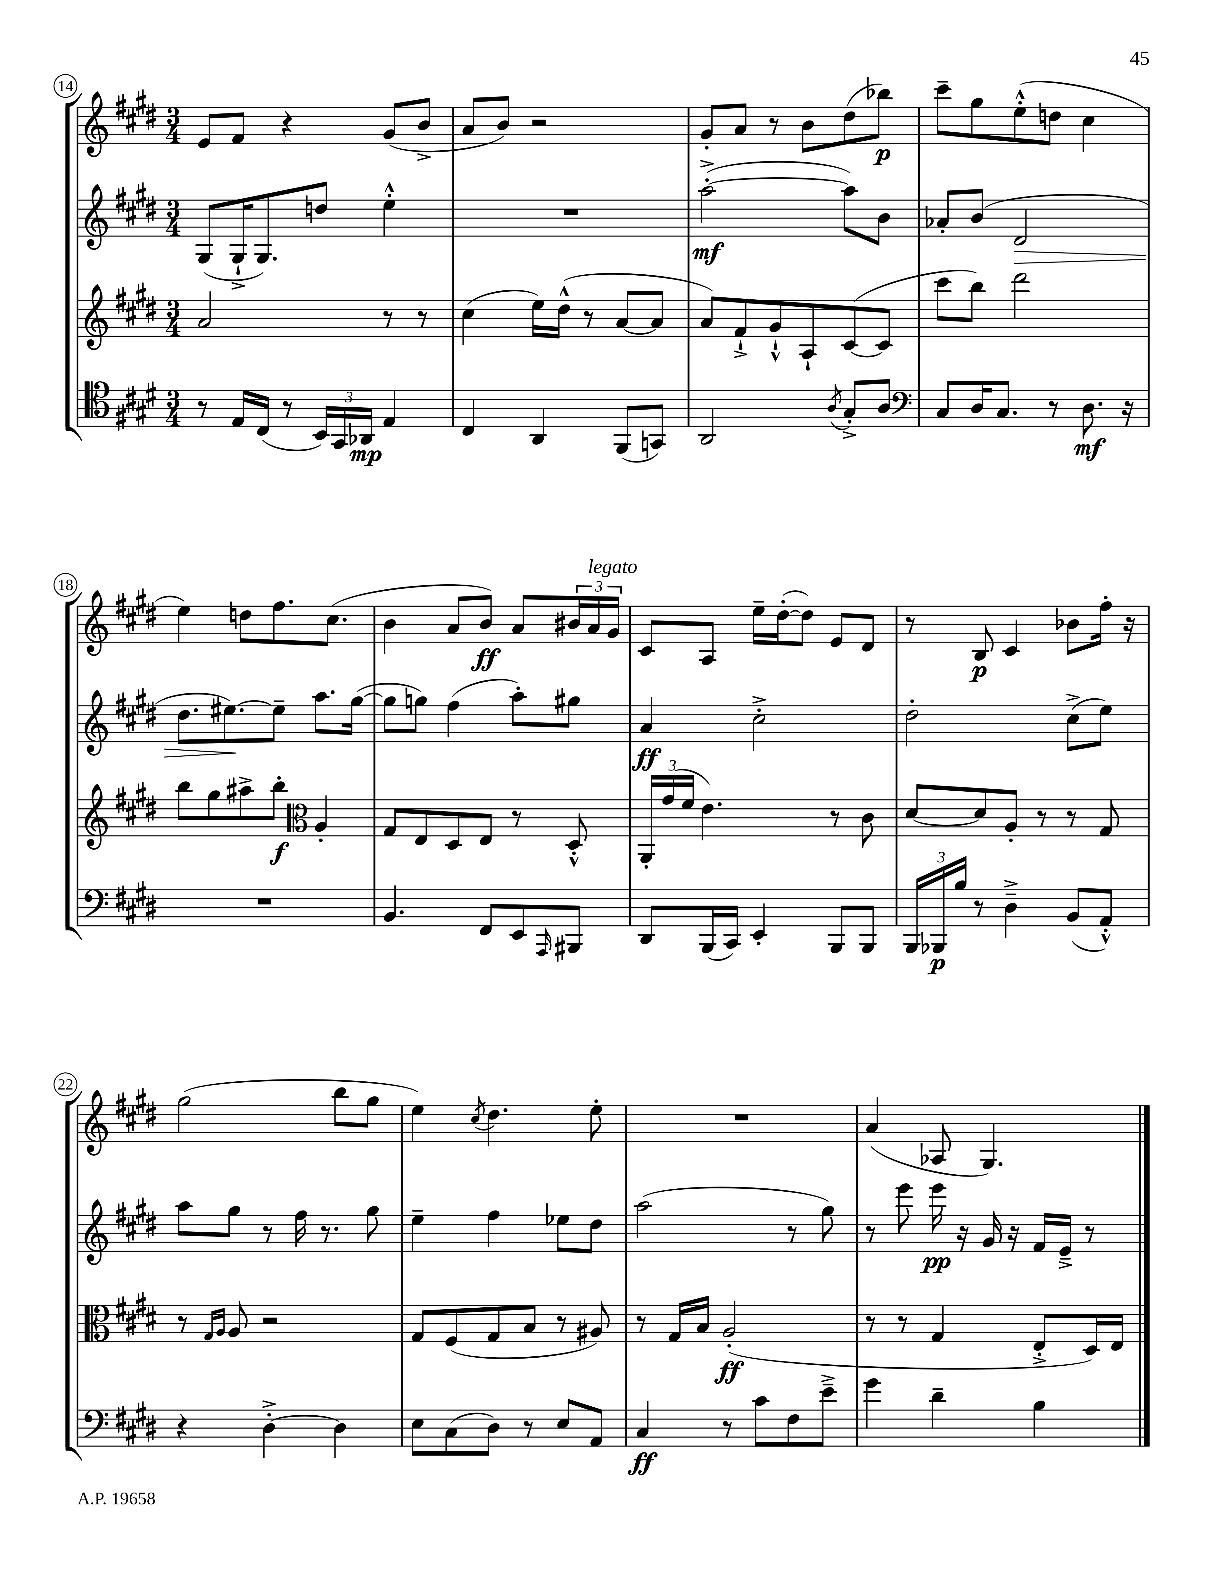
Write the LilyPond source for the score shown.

<<
\new StaffGroup <<
\new Staff = "s0" {
    \clef treble \key e \major \numericTimeSignature \time 3/4
    e'8 fis'8 r4 gis'8( b'8-> |
    a'8 b'8) r2 |
    gis'8-. a'8 r8 b'8 dis''8( bes''8\p) |
    cis'''8-- gis''8 e''8-.-^( d''8 cis''4 |
    e''4) d''8 fis''8. cis''8.( |
    b'4 a'8 b'8\ff) a'8 \tuplet 3/2 { bis'16 a'16^\markup { \italic "legato" } gis'16 } |
    cis'8 a8 e''16-- dis''16~-.( dis''8) e'8 dis'8 |
    r8 b8\p cis'4 bes'8 fis''16-. r16 |
    gis''2( b''8 gis''8 |
    e''4) \acciaccatura { cis''8 } dis''4. e''8-. |
    R2. |
    a'4( aes8 gis4.) \bar "|." |
}
\new Staff = "s1" {
    \clef treble \key e \major \numericTimeSignature \time 3/4
    gis8( gis16-!-> gis8.) d''8 e''4-.-^ |
    R2. |
    a''2~-.->\mf( a''8) b'8 |
    aes'8-. b'8( dis'2\> |
    dis''8. eis''8.~\!) eis''8-- a''8. gis''16~( |
    gis''8 g''8) fis''4( a''8-.) gis''8 |
    a'4\ff cis''2-.-> |
    dis''2-. cis''8->( e''8) |
    a''8 gis''8 r8 fis''16 r8. gis''8 |
    e''4-- fis''4 ees''8 dis''8 |
    a''2( r8 gis''8) |
    r8 e'''8 e'''16\pp r16 gis'16 r16 fis'16 e'16---> r8 \bar "|." |
}
\new Staff = "s2" {
    \clef treble \key e \major \numericTimeSignature \time 3/4
    a'2 r8 r8 |
    cis''4( e''16) dis''16-^( r8 a'8~ a'8 |
    a'8) fis'8-!-> gis'8-!-^ a8-! cis'8~( cis'8 |
    cis'''8 b''8) dis'''2 |
    b''8 gis''8 ais''8-> b''8-.\f \clef alto a4-. |
    gis8 e8 dis8 e8 r8 dis8-.-^ |
    \tuplet 3/2 { a,16-. gis'16( fis'16 } e'4.) r8 cis'8 |
    dis'8~ dis'8 a8-. r8 r8 gis8 |
    r8 \grace { gis16 a16 } a8 r2 |
    gis8 fis8( gis8 b8 r8 ais8) |
    r8 gis16 b16 a2-.\ff( |
    r8 r8 gis4 e8-.-> dis16) e16 \bar "|." |
}
\new Staff = "s3" {
    \clef tenor \key e \major \numericTimeSignature \time 3/4
    r8 e16 cis16( r8 \tuplet 3/2 { b,16) gis,16 aes,16\mp } e4 |
    cis4 a,4 fis,8( g,8) |
    a,2 \acciaccatura { a8 } gis8-.-> a8 |
    \clef bass cis8 dis16 cis8. r8 dis8.\mf r16 |
    R2. |
    b,4. fis,8 e,8 \grace { a,,16 } bis,,8 |
    dis,8 b,,16( cis,16) e,4-. b,,8 b,,8 |
    \tuplet 3/2 { b,,16 bes,,16\p b16 } r8 dis4---> b,8( a,8-.-^) |
    r4 dis4~-.-> dis4 |
    e8 cis8( dis8) r8 e8 a,8 |
    cis4\ff r8 cis'8 fis8 e'8---> |
    gis'4 dis'4-- b4 \bar "|." |
}
>>
>>
\layout { \context { \Score currentBarNumber = #14 \override BarNumber.stencil = #(make-stencil-circler 0.1 0.3 ly:text-interface::print) } }
